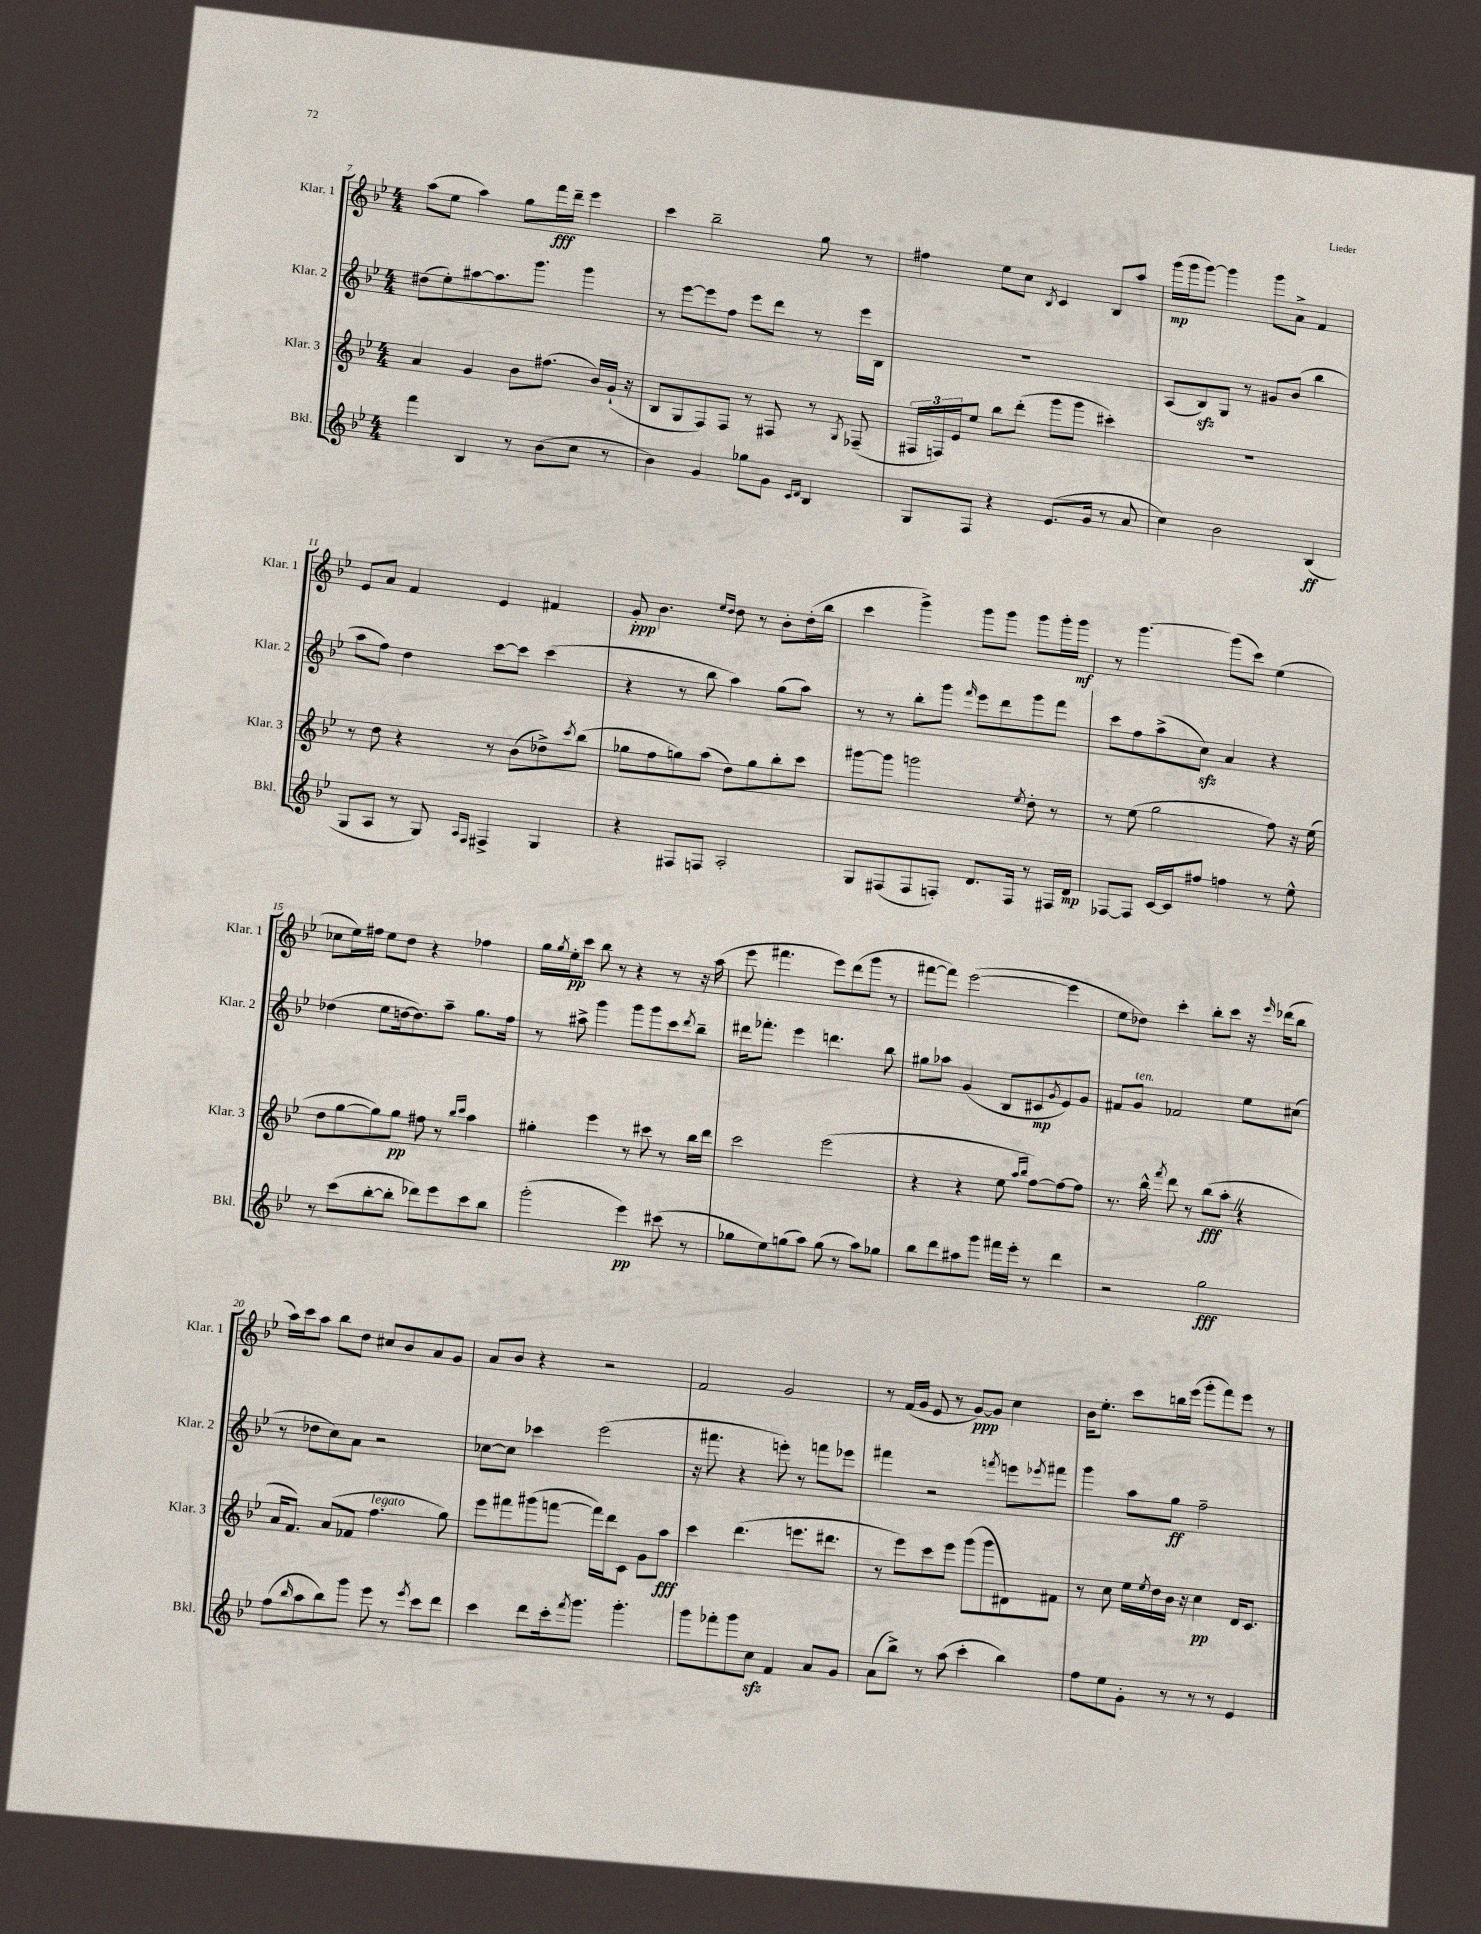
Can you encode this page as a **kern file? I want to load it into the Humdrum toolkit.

**kern	**kern	**kern	**kern
*staff4	*staff3	*staff2	*staff1
*clefG2	*clefG2	*clefG2	*clefG2
*k[b-e-]	*k[b-e-]	*k[b-e-]	*k[b-e-]
*M4/4	*M4/4	*M4/4	*M4/4
4fff	4a	(8dd#	(8aa
.	.	8ee-')	8ee-
4B-	4g	[8aa#	4aa)
.	.	8.aa#]	.
8r	8b-	.	8gg
.	.	8.ggg	.
(8b-	(8.ff#	.	16fff
.	.	.	16ddd~
8cc	.	4ggg	4eee-
.	16b-)	.	.
8r	(16g`	.	.
.	16r	.	.
=	=	=	=
4b-)	8B-	8r	4ccc
.	8G	[8eee-	.
4g	8F)	8eee-]	2bb-~
.	8F	8ff	.
8gg-	8r	8eee-	.
8g	8F#	8ddd	.
16qqc	.	.	.
16qqd	.	.	.
4B-	8r	8r	8gg
.	8qG	.	.
.	(8F-~	16eee-	8r
.	.	16B-	.
=	=	=	=
8G	24F#	1r	4ff#
.	24F)	.	.
.	24e-	.	.
8F	8ee-	.	.
4r	8bb-	.	8ee-
.	(8ddd'	.	8cc
.	.	.	8qB-
(8.e-	8ggg	.	4c
.	8ggg	.	.
16g	.	.	.
8r	4ccc#')	.	8B-
8a	.	.	8aa
=	=	=	=
4cc)	1r	(8A	(16ggg
.	.	.	16ggg
.	.	8B-)	[8ggg)
2b-	.	8G	4ggg]
.	.	8r	.
.	.	8g#	8ggg
.	.	(8b-	8a^
(4B-	.	4bb-	4f
=	=	=	=
8G	8r	8aa	8e-
8A	8dd	8ff)	8a
8r	4r	4dd	4f
8G)	.	.	.
16qqA	.	.	.
16qqF	.	.	.
4F#^	8r	[8ccc	4e-
.	(8b-	8ccc]	.
4G	8dd-^)	(4ccc	4f#
.	8qccc	.	.
.	(8bb-	.	.
=	=	=	=
4r	8gg-	4r	8g'
.	8ff	.	4.b-
8F#	8gg)	8r	.
8F	(8aa	8bb-	.
.	.	.	16qqee-
.	.	.	16qqdd
2A'	8dd)	4aa)	8dd
.	8gg	.	8r
.	8bb-'	(8gg	8b-'
.	8ccc	8aa)	(16dd'
.	.	.	16bb-
=	=	=	=
8G	[8ggg#	8r	4ccc
(8F#	8ggg#]	8r	.
8F#	2ggg	8bb-'	4ggg^)
8F')	.	8ggg	.
.	.	16qqfff	.
8.d	.	8eee-	8ggg
.	.	8ddd	8ggg
16F	.	.	.
.	8qee-	.	.
8r	8dd'	8ggg	8ggg
16F#	8r	8fff	16ggg'
16d	.	.	16ggg
=	=	=	=
[8F-	8r	8ccc	8r
8F-]	(8ee-	8ff	[4.ggg
[16c	2gg	(8aa^	.
16c]	.	.	.
8ff#	.	8cc)	.
4ff	.	4a	(8ggg]
.	.	.	8ccc)
8r	8ff)	4r	(4ee-
8ee-^^	16r	.	.
.	(16ee-	.	.
=	=	=	=
8r	8dd	(4dd-	8cc-
(8ccc	[8gg	.	16ee-)
.	.	.	16ff#
[8bb-'	8gg])	8ee-	8ee-
8bb-']	8gg	[16dd	8dd
.	.	8.dd])	.
8ddd-)	8ff#	.	4r
8eee-	8r	8aa~	.
.	16qqbb-	.	.
.	16qqccc	.	.
8ccc	4aa	8.gg	4ff-
8bb-	.	.	.
.	.	16ff	.
=	=	=	=
(2ggg'	4gg#'	8r	16gg
.	.	.	8qgg
.	.	.	16ee-'
.	.	8aa#^	8ccc
.	4eee-	4ggg	8bb-
.	.	.	8r
4eee-)	8r	8ggg	4r
.	8ccc#	8ggg	.
(8ccc#	8r	8ccc	8r
.	.	8qddd	.
8r	16bb-	8bb-~	16r
.	16ddd	.	(16aa
=	=	=	=
8gg-	2ccc	16ddd#	8eee-
.	.	8.fff-'	.
8ee-)	.	.	4.fff#
(8gg	.	4eee-	.
8aa)	.	.	.
(8gg	(2eee-	4.ddd	8eee-)
8r	.	.	(8ddd
8aa)	.	.	8ggg
8gg-	.	8bb-	8r
=	=	=	=
8bb-	4r	8gg#	[8fff#
8ddd	.	8aa-	8fff#])
8aa#	4r	(4g	([2eee-
8ggg	.	.	.
16fff#	8ee-	8B-	.
16eee-'	.	.	.
.	16qqaa	.	.
.	16qqbb-	.	.
8r	[8ff)	8c#	.
.	.	8qg	.
4ddd	8ff_	8e-)	4eee-]
.	8ff]	8g	.
=	=	=	=
2r	8.r	8f#	8ee-
.	.	8g	8dd-)
.	16bb-^^	.	.
.	8qfff	.	.
.	8ddd	2f-	4ccc'
.	8r	.	.
2gg	(8bb-	.	8bb-'
.	8aa'	.	8ccc
.	4r	8ee-	16r
.	.	.	16qqeee-
.	.	.	(16ddd-
.	.	(8cc#	8bb-
=	=	=	=
(8ff	16a	8r	16aa)
.	8.f)	.	16ccc
16qqbb-	.	.	.
8aa	.	8dd-	8aa
8bb-)	(8a	8cc)	8bb-
8ggg	8f-	8a	8dd
8eee-	4.ff	2r	8cc#
8r	.	.	8b-
8qeee-	.	.	.
8ccc	.	.	8a
8ddd	8gg)	.	8g
=	=	=	=
4ccc	8eee-	[8cc-	8a
.	8fff#	8cc-]	8b-
8ddd	(8ggg#	4ccc-	4r
16ccc'	[8fff	.	.
8qfff	.	.	.
8.ggg	.	.	.
.	16fff])	(2eee-	2r
.	16ddd	.	.
4.ggg'	8c	.	.
.	8g	.	.
.	8aa	.	.
=	=	=	=
8ggg	4ccc	16r	2f
.	.	8.fff#	.
8fff-'	.	.	.
8ggg	(4.ddd	4r	.
8cc	.	.	.
4f	.	8eee')	2g
.	8.eee	8r	.
8a	.	8fff	.
.	8.ddd#	.	.
8g	.	8eee-	.
=	=	=	=
(8a	8r	4fff#	8r
8bb-^)	8eee-)	.	(16f
.	.	.	16g
8r	8ccc	2r	8e-
(8aa	8eee-	.	8r
4ccc'	(8ggg	.	[8g)
.	8ggg	.	8g]
.	.	8qfff	.
4bb-)	8d#)	8eee	4cc
.	.	8qeee-	.
.	8f#	8fff#	.
=	=	=	=
8ff	8r	4ggg	16b-
.	.	.	8.ee-'
8ee-	8cc	.	.
8g'	16ee-	8aa	8ccc
.	8qee-	.	.
.	16dd	.	.
8r	16b-	8gg	16bb
.	16r	.	(16eee-
8r	4cc	2ff~	8ggg'
8r	.	.	8fff)
4e-	16d	.	8eee-
.	8.c	.	.
.	.	.	8r
==	==	==	==
*-	*-	*-	*-
